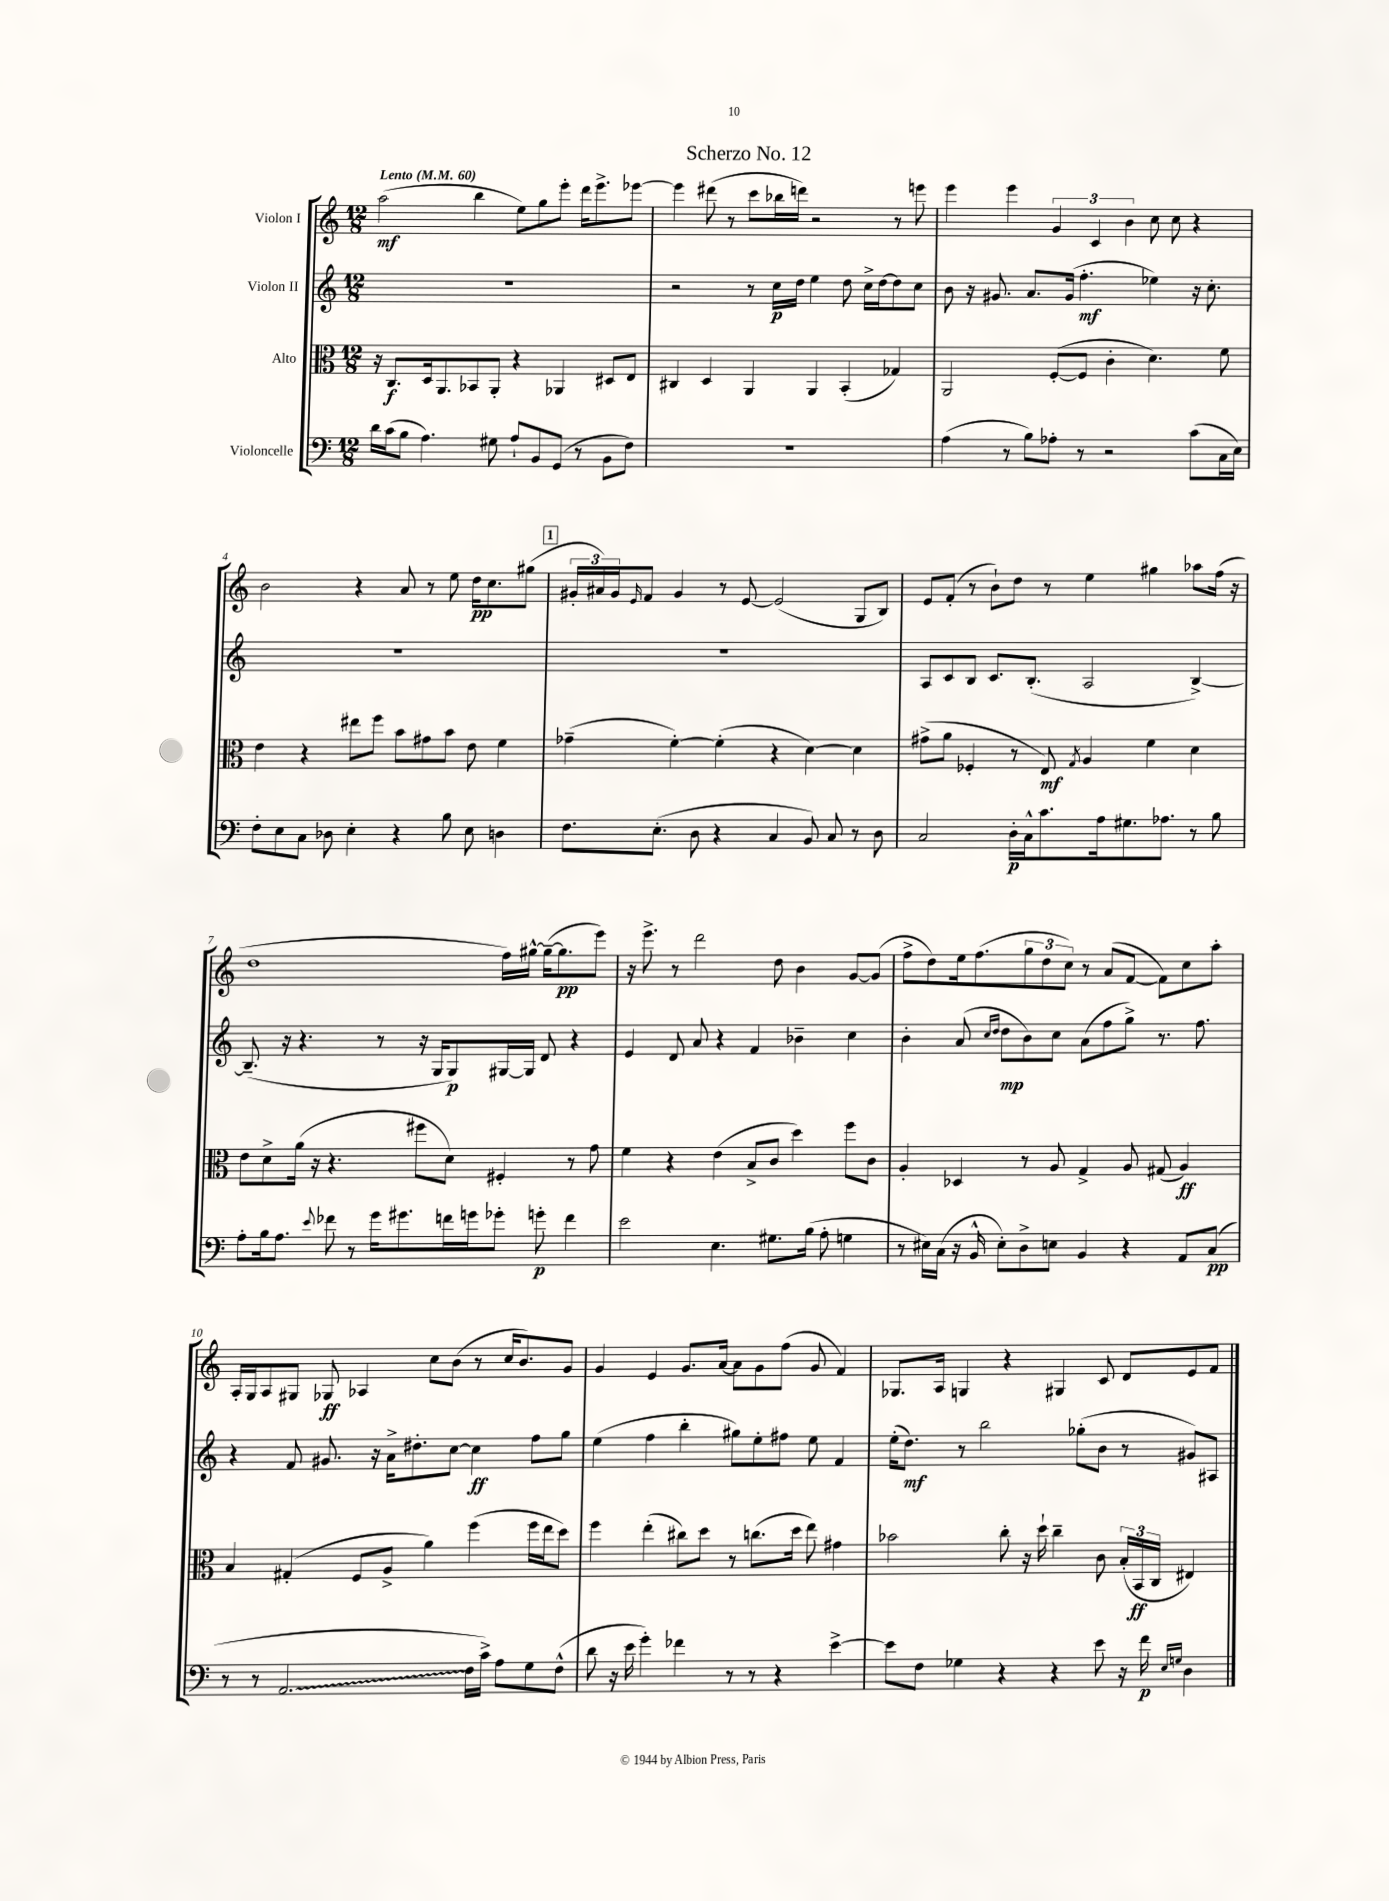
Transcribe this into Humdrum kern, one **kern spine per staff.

**kern	**kern	**kern	**kern
*staff4	*staff3	*staff2	*staff1
*clefF4	*clefC3	*clefG2	*clefG2
*k[]	*k[]	*k[]	*k[]
*M12/8	*M12/8	*M12/8	*M12/8
*MM60	*MM60	*MM60	*MM60
16d\LL	16r	1.r	(2aa\
(16c\J	8.C/L	.	.
8B\J	.	.	.
4.A\)	16D/k	.	.
.	8.AA/	.	.
.	8BB-/	.	4bb\
8G#\	8AA'/J	.	.
8A`/L	4r	.	8ee\L)
8BB/	.	.	8gg\
(8GG/J	4AA-/	.	8eee'\J
8r	.	.	16ddd\LK
.	.	.	8.eee^\
8BB\L	8D#/L	.	.
8F\J)	8E/J	.	[8eee-\J
=	=	=	=
1.r	4C#/	2r	4eee-\]
.	4D/	.	(8ddd#\
.	.	.	8r
.	4AA/	8r	8ccc\L
.	.	16cc\LL	16bb-\L
.	.	16dd\JJ	16ddd\JJ)
.	4AA/	4ee\	2r
.	(4BB'/	8dd\	.
.	.	16cc^\LL	.
.	.	[16dd\J	.
.	4G-/)	8dd\]	8r
.	.	8cc\J	8eee\
=	=	=	=
(4A\	2AA/	8b\	4eee\
.	.	16r	.
.	.	8.g#/	.
8r	.	.	4eee\
8B\L)	.	8.a/L	.
8A-'\J	([8F'/L	.	6g/
.	.	(16g#/Jk	.
8r	8F/]J	4.ff'\	.
.	.	.	6c/
2r	4c'\	.	.
.	.	.	6b\
.	4.d\)	4ee-\)	8cc\
.	.	.	8cc\
(8c\L	.	16r	4r
.	.	8.cc'\	.
16C\L	8f\	.	.
16E\JJ)	.	.	.
=	=	=	=
8F'\L	4e\	1.r	2b\
8E\	.	.	.
8C\J	4r	.	.
8D-\	.	.	.
4E'\	8ee#\L	.	4r
.	8ff\J	.	.
4r	8b\L	.	8a/
.	8g#\	.	8r
8B\	8b\J	.	8ee\
8E\	8e\	.	16dd\LK
.	.	.	8.cc\
4D\	4f\	.	.
.	.	.	(8gg#\J
=	=	=	=
8.F\L	(4g-~\	1.r	24g#'/LL
.	.	.	24a#/)
.	.	.	24g#/J
.	.	.	16qqe/
.	.	.	8f/J
(8.E'\J	.	.	.
.	[4f'\)	.	4g#/
8D\	.	.	.
4r	(4f'\]	.	8r
.	.	.	[8e/
4C/	4r	.	(2e/]
8BB/)	[4d\)	.	.
8C/	.	.	.
8r	4d\]	.	8G/L
8D\	.	.	8B/J)
=	=	=	=
2C/	(8g#^\L	8A/L	8e/L
.	8a\J	8c/	(8f'/J
.	4F-'/	8B/J	8r
.	.	8.c/L	8b`\L)
16D'\LL	8r	.	8dd\J
16C^^\J	.	(8.B'/J	.
8.c\	8E/)	.	8r
.	8qG/	.	.
.	4A/	2A/	4ee\
16A\k	.	.	.
8.G#\	.	.	.
.	4f\	.	4gg#\
8.A-\J	.	.	.
8r	4d\	[4B^/)	8aa-\L
8B\	.	.	(16ff\Jk
.	.	.	16r
=	=	=	=
8A'\L	8e\L	(8.B~/]	1dd
16B\k	8d^\	.	.
8.A\J	.	16r	.
.	(16a\Jk	4.r	.
.	16r	.	.
8qqe/	.	.	.
8f-\	4.r	.	.
8r	.	.	.
16g\LK	.	8r	.
8.g#\	.	.	.
.	8ff#\L	16r	.
.	.	16G/LK	.
16f\L	8d\J)	8G/)	.
16g\J	.	.	.
8g-'\J	4F#'/	[16G#/L	16ff\LL)
.	.	16G#/]JJ	[16gg#^^\JJ
8g'\	.	8d/	(16gg#~\_LK
.	.	.	8.gg#\]
4f\	8r	4r	.
.	8g\	.	8eee\J)
=	=	=	=
2e\	4f\	4e/	16r
.	.	.	8.eee^\
.	4r	8d/	8r
.	.	8a/	2ddd\
4.E\	(4e\	4r	.
.	8B^/L	4f/	.
8.G#\L	8c/J	.	8dd\
.	4dd\)	4b-~\	4b\
(16B\Jk	.	.	.
8A'\	.	.	.
4G\	8ff\L	4cc\	[8g/L
.	8c\J	.	(8g/]J
=	=	=	=
8r	4A'/	4b'\	8ff^\L
16E#\LL)	.	.	8dd\)
(16C\JJ	.	.	.
16r	4D-/	(8a/	16ee\k
16BB^^/	.	.	(8.ff\
.	.	16qqcc/LL	.
.	.	16qqdd/JJ	.
8E#'\L)	.	8dd\L	.
8D^\	8r	8b\)	12gg\
.	.	.	12dd\
8E\J	8A/	8cc\J	.
.	.	.	12cc\J)
4BB/	4G^/	(8a\L	8r
.	.	8ff\	(8a/L
4r	8A/	8gg^\J)	[8f/J
.	(8G#/	8.r	8f\]L)
8AA/L	4A/)	.	8cc\
.	.	8.ff\	.
(8C/J	.	.	8aa'\J
=	=	=	=
8r	4B/	4r	16A'/LL
.	.	.	16G/J
8r	.	.	8A/
2.AA/	(4G#'/	8f/	8G#/J
.	.	8.g#/	8G-/
.	8F/L	.	4A-/
.	.	16r	.
.	8A^/J	16a^\LK	.
.	.	8.dd#'\	.
.	4a\)	.	8cc\L
.	.	[8cc\J	(8b\J
16F\LL	(4ff\	4cc\]	8r
16c^\JJ)	.	.	.
8A\L	.	.	16cc/LK
.	.	.	8.b/)
8G\	16ff\LL	8ff\L	.
.	16ee\J	.	.
(8F^^\J	8dd\J)	8gg\J	8g/J
=	=	=	=
8d\	4ff\	(4ee\	4g/
16r	.	.	.
16e\	.	.	.
4g'\)	(4ee'\	4ff\	4e/
4f-\	8cc#\L)	4bb'\	8.g/L
.	8dd\J	.	.
.	.	.	[16a/Jk
8r	8r	8gg#\L)	8a\]L
8r	(8.cc\L	8ee'\	8g\
4r	.	8ff#\J	(8ff\J
.	16dd\Jk	.	.
.	8ee\)	8ee\	8g/
[4e^\	4g#\	4f/	4f/)
=	=	=	=
8e\]L	2b-\	(16ee'\LK	8.G-/L
.	.	8.dd\J)	.
8F\J	.	.	.
.	.	.	16A/Jk
4G-\	.	8r	4G/
.	.	2bb\	.
4r	8cc'\	.	4r
.	16r	.	.
.	16dd`\	.	.
4r	4cc~\	.	4G#/
.	.	(8gg-'\L	.
8e\	8c\	8b\J	8c/
16r	(24B'/LL	8r	8d/L
.	24BB/	.	.
16f\	.	.	.
.	24C/JJ	.	.
16qqE/LL	.	.	.
16qqG/JJ	.	.	.
4D\	4E#/)	8g#/L)	8e/
.	.	8A#/J	8f/J
==	==	==	==
*-	*-	*-	*-
